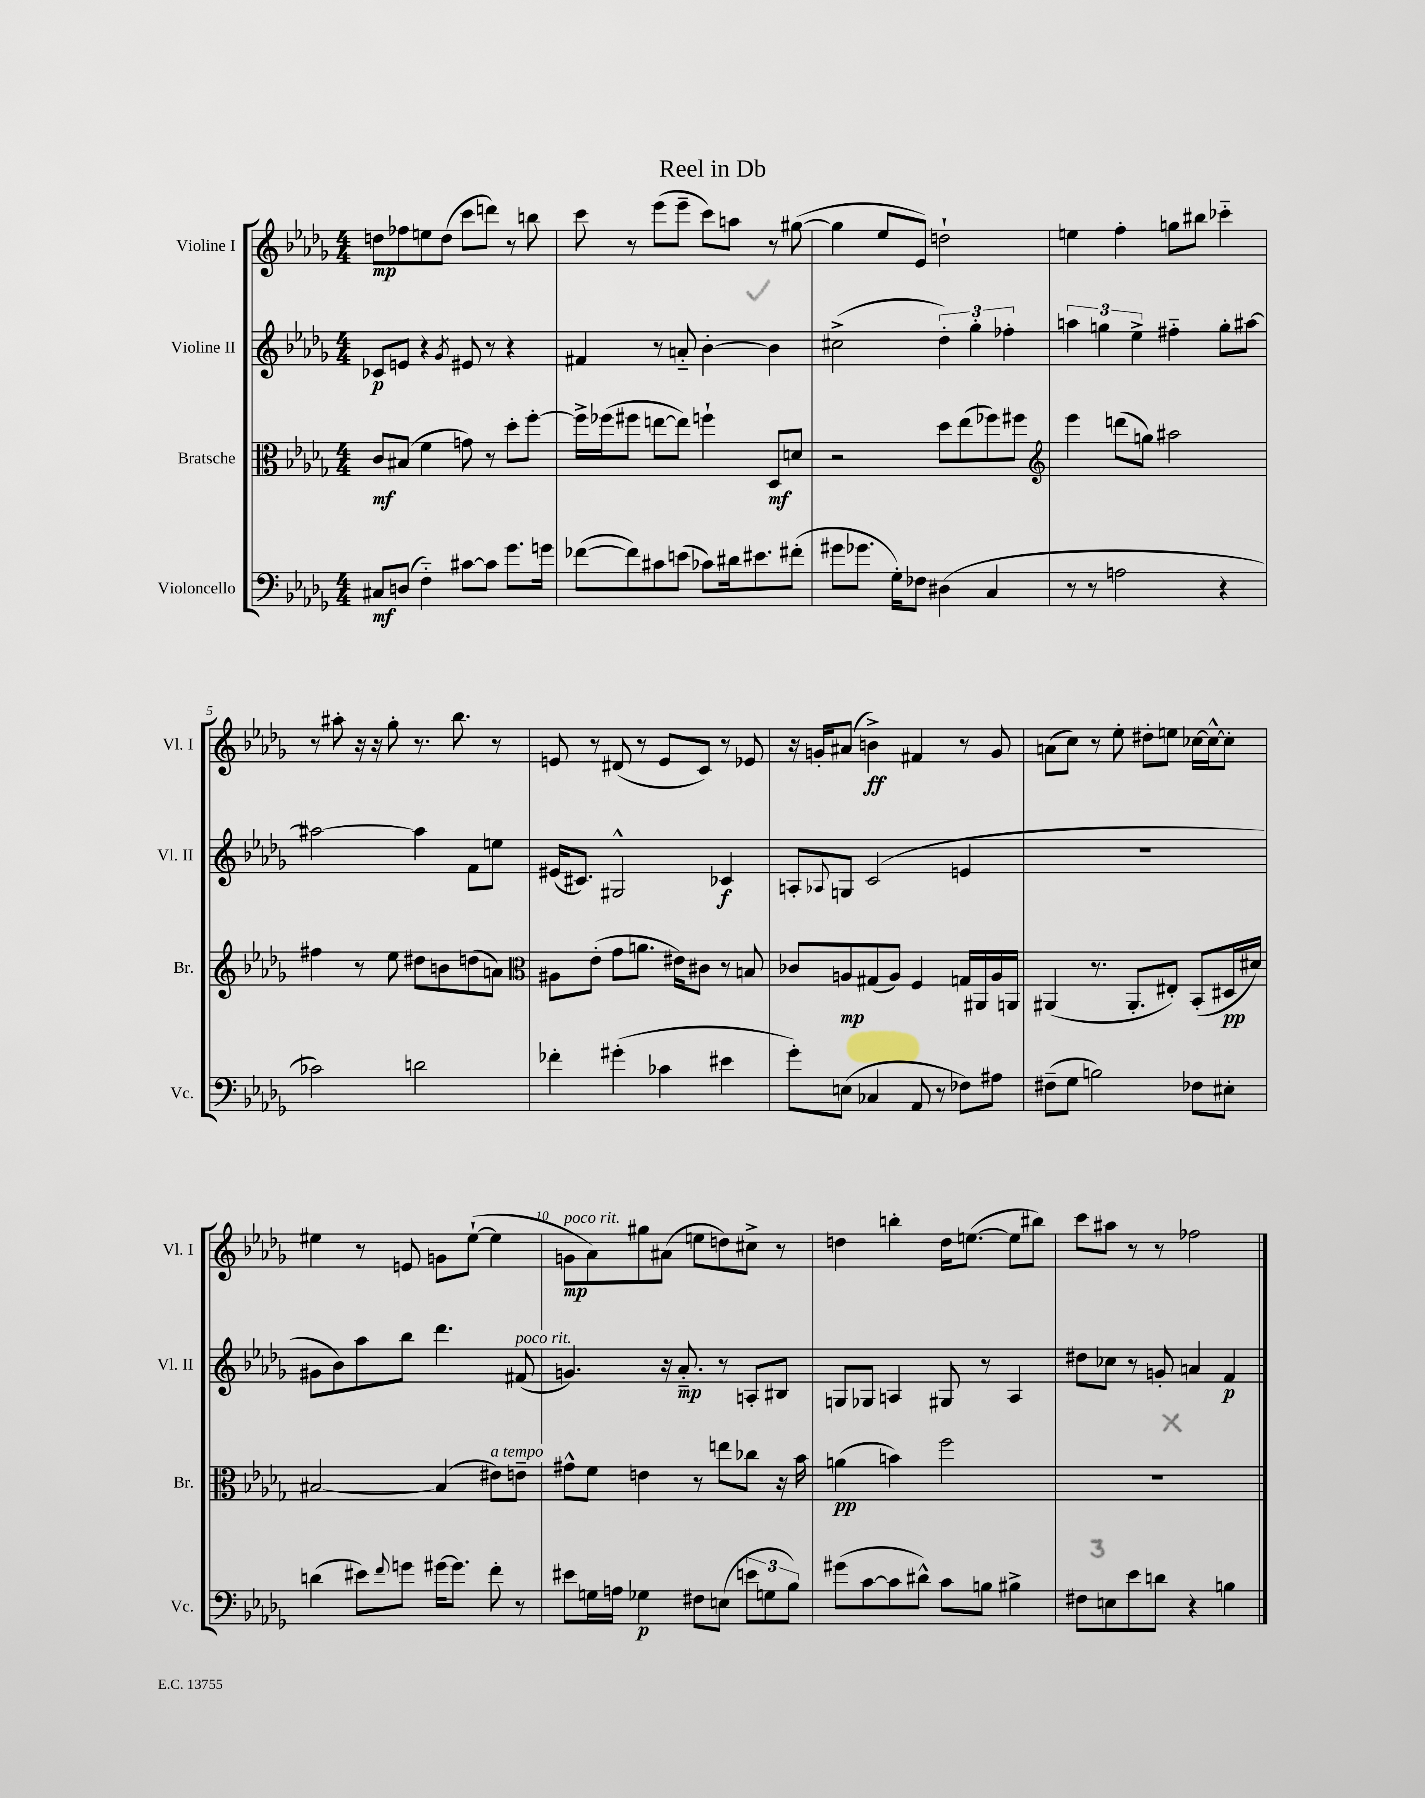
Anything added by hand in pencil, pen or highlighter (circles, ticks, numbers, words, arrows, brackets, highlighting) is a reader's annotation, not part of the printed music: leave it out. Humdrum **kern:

**kern	**kern	**kern	**kern
*staff4	*staff3	*staff2	*staff1
*clefF4	*clefC3	*clefG2	*clefG2
*k[b-e-a-d-g-]	*k[b-e-a-d-g-]	*k[b-e-a-d-g-]	*k[b-e-a-d-g-]
*M4/4	*M4/4	*M4/4	*M4/4
8C#	8c	8c-	8dd
(8D	(8B#	8e	8ff-
4F'~)	4f	4r	8ee
.	.	.	(8dd
.	.	8qg-	.
[8c#	8g)	8e#	8ccc
8c#]	8r	8r	8ddd)
8.g-	8dd-'	4r	8r
.	[8ff'	.	8bb
16g	.	.	.
=	=	=	=
([8f-	16ff^]	4f#	8ccc
.	(16ff-	.	.
8f-])	8ff#	.	8r
8c#	[8ee	8r	(8eee-
(8e	8ee])	8a'~	8eee-~
8c-)	4ff`	[4b-'	8ccc)
16d#	.	.	8aa
8.e#	.	.	.
.	8D-	4b-]	8r
(8f#'	8d	.	([8gg#
=	=	=	=
8g#	2r	(2cc#^	4gg#]
8.g-	.	.	.
.	.	.	8ee-
16G-')	.	.	.
8F-	.	.	8e-)
(4D#	8dd-	6dd-')	2dd`
.	(8ee-	.	.
.	.	6gg-'	.
4C	8ff-)	.	.
.	.	6ff-'	.
.	8ff#	.	.
=	=	=	=
*	*clefG2	*	*
8r	4eee-	6aa	4ee
8r	.	.	.
.	.	6gg	.
2A	(8ddd	.	4ff'
.	.	6ee-^	.
.	8gg)	.	.
.	2aa#	4ff#'~	8gg
.	.	.	8bb#
4r	.	8gg'	4ccc-'~
.	.	[8aa#	.
=	=	=	=
2c-)	4ff#	2aa#_	8r
.	.	.	8aa#'
.	8r	.	16r
.	.	.	16r
.	8ee-	.	8gg-'
2d	8dd#	4aa#]	8.r
.	8b	.	.
.	.	.	8.bb-
.	(8dd	8f	.
.	8a)	8ee	8r
=	=	=	=
*	*clefC3	*	*
4f-'	8A#	(16e#	8e
.	.	8.c#)	.
.	(8e-'	.	8r
(4g#'	8g-	2G#^^	(8d#
.	8.a	.	8r
4c-	.	.	8e
.	16e#)	.	.
.	8c#	.	8c)
4e#	8r	4c-	8r
.	8B	.	8e-
=	=	=	=
8g-')	8c-	8A'	16r
.	.	.	16g'
.	.	8qqA-	.
(8E	8A	8G	(8a#
4C-	(8G#	(2c	4b^)
.	8A)	.	.
8AA-	4F	.	4f#
8r	.	.	.
8F-)	16G	4e	8r
.	16AA#	.	.
8A#	16A	.	8g
.	16AA	.	.
=	=	=	=
(8F#~	(4AA#	1r	(8a
8G-	.	.	8cc)
2B)	8.r	.	8r
.	.	.	8ee-'
.	8.AA#'	.	.
.	.	.	8dd#'
.	8E#')	.	8ee
8F-	(8BB-'	.	[16cc-
.	.	.	16cc-^^_
8E#'	16D#	.	8cc-']
.	16d#)	.	.
=	=	=	=
(4d	[2B#	8g#	4ee#
.	.	8b-)	.
8e#)	.	8aa-	8r
8qqf	.	.	.
8g	.	8bb-	8e
[16g#	(4B#]	4.ddd-	8g
8.g#]	.	.	.
.	.	.	([8ee#`
8f'	8e#)	.	4ee#]
8r	8e~	(8f#	.
=	=	=	=
8e#	8g#^^	4.g)	8g
16G	8f	.	8a-)
16A	.	.	.
4G-	4e	.	8gg#
.	.	16r	(8a#
.	.	8.a-'~	.
8F#	8r	.	8ee
(8E	8ee	8r	8dd)
12e	8cc-	8A'	8cc#^
12G	.	.	.
.	16r	8B#	8r
12B-)	.	.	.
.	16b-	.	.
=	=	=	=
(8g#	(4a	8G	4dd
[8c	.	8G-	.
8c]	4b)	4A	4bb'
8d#^^)	.	.	.
8c	2ff	8G#	16dd
.	.	.	([8.ee
8B	.	8r	.
4B#^	.	4A	8ee]
.	.	.	8bb#)
=	=	=	=
8F#	1r	8dd#	8ccc
8E	.	8cc-	8aa#
8e-	.	8r	8r
8d	.	8g'	8r
4r	.	4a	2ff-
4B	.	4f	.
==	==	==	==
*-	*-	*-	*-
